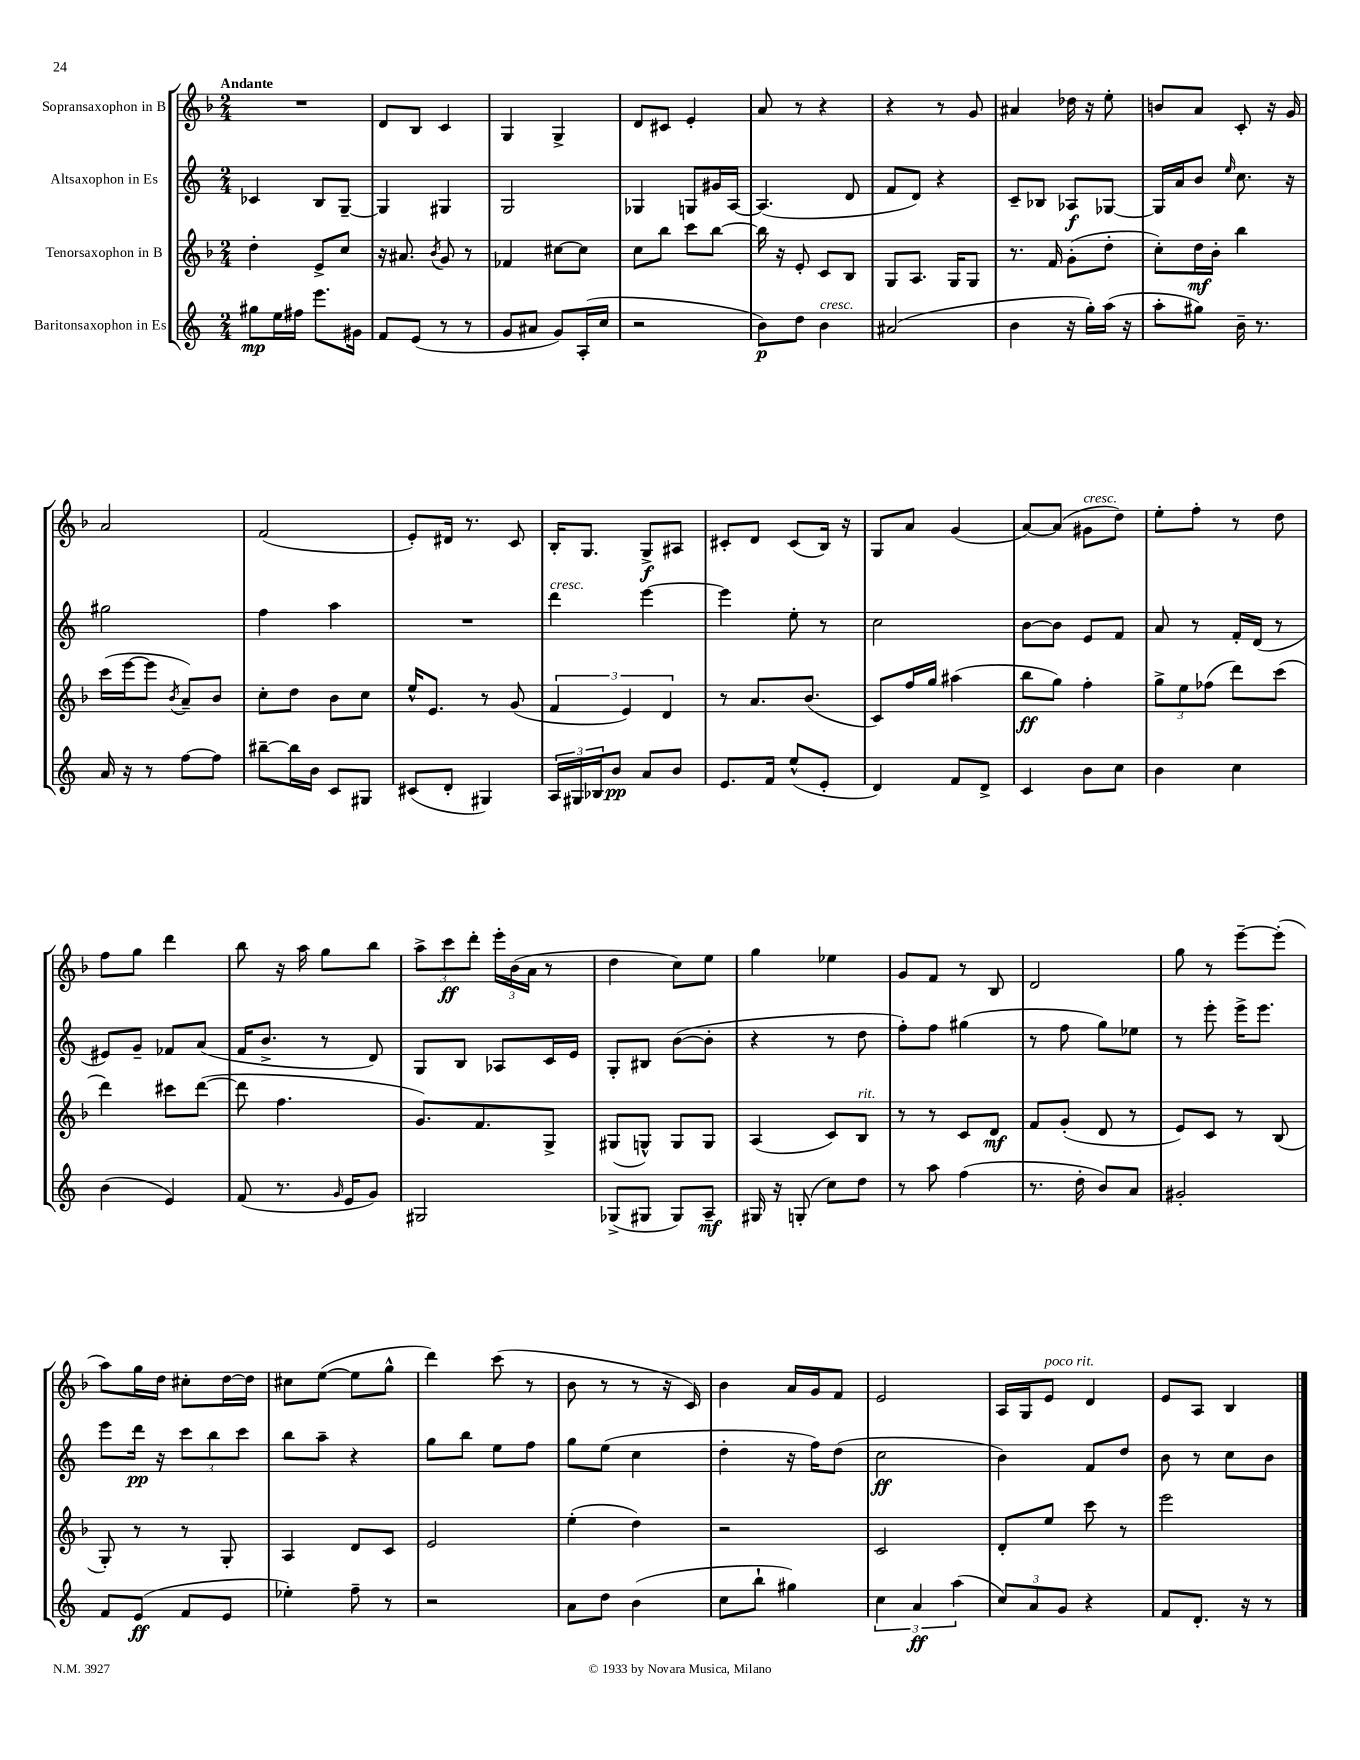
<<
\new StaffGroup <<
\new Staff = "s0" \with { instrumentName = "Sopransaxophon in B" } {
    \clef treble \key f \major \numericTimeSignature \time 2/4 \tempo "Andante"
    R2 |
    d'8 bes8 c'4 |
    g4 g4-> |
    d'8 cis'8 e'4-. |
    a'8 r8 r4 |
    r4 r8 g'8 |
    ais'4 des''16 r16 e''8-. |
    b'8 a'8 c'8-. r16 g'16 |
    a'2 |
    f'2( |
    e'8-.) dis'16 r8. c'8 |
    bes16-. g8. g8->\f ais8 |
    cis'8-. d'8 cis'8( bes16) r16 |
    g8 a'8 g'4( |
    a'8~) a'8( gis'8^\markup { \italic "cresc." } d''8) |
    e''8-. f''8-. r8 d''8 |
    f''8 g''8 d'''4 |
    bes''8 r16 a''16 g''8 bes''8 |
    \tuplet 3/2 { a''8-> c'''8\ff d'''8-. } \tuplet 3/2 { e'''16-. bes'16( a'16 } r8 |
    d''4 c''8) e''8 |
    g''4 ees''4 |
    g'8 f'8 r8 bes8 |
    d'2 |
    g''8 r8 e'''8~-- e'''8-.( |
    a''8) g''16 d''16 cis''8-. d''16~ d''16 |
    cis''8 e''8~( e''8 g''8-^ |
    d'''4) c'''8( r8 |
    bes'8 r8 r8 r16 c'16) |
    bes'4 a'16 g'16 f'8 |
    e'2 |
    a16 g16 e'8^\markup { \italic "poco rit." } d'4 |
    e'8 a8 bes4 \bar "|." |
}
\new Staff = "s1" \with { instrumentName = "Altsaxophon in Es" } {
    \clef treble \key c \major \numericTimeSignature \time 2/4
    ces'4 b8 g8~-- |
    g4 gis4 |
    g2 |
    ges4 g8 gis'16 a16~ |
    a4.( d'8 |
    f'8 d'8) r4 |
    c'8-- bes8 aes8\f ges8~ |
    ges16 a'16 b'8 \grace { e''16 } c''8. r16 |
    gis''2 |
    f''4 a''4 |
    R2 |
    d'''4^\markup { \italic "cresc." } e'''4~ |
    e'''4 e''8-. r8 |
    c''2 |
    b'8~ b'8 e'8 f'8 |
    a'8 r8 f'16-. d'16( r8 |
    eis'8) g'8-- fes'8 a'8( |
    f'16 b'8.-> r8 d'8) |
    g8 b8 aes8 c'16 e'16 |
    g8-. bis8 b'8~( b'8-. |
    r4 r8 d''8 |
    f''8-.) f''8 gis''4( |
    r8 f''8 g''8) ees''8 |
    r8 e'''8-. e'''16-> e'''8. |
    e'''8 d'''16\pp r16 \tuplet 3/2 { c'''8 b''8 c'''8 } |
    b''8 a''8-- r4 |
    g''8 b''8 e''8 f''8 |
    g''8 e''8( c''4 |
    d''4-. r16 f''16) d''8( |
    c''2\ff |
    b'4) f'8 d''8 |
    b'8 r8 c''8 b'8 \bar "|." |
}
\new Staff = "s2" \with { instrumentName = "Tenorsaxophon in B" } {
    \clef treble \key f \major \numericTimeSignature \time 2/4
    d''4-. e'8-> c''8 |
    r16 ais'8. \acciaccatura { bes'8 } g'8 r8 |
    fes'4 cis''8~ cis''8 |
    c''8 bes''8 c'''8 bes''8~ |
    bes''16 r16 e'8-. c'8 bes8 |
    g8 a8. g16 g8 |
    r8. f'16 g'8-.( d''8-. |
    c''8-.) d''16\mf bes'16-. bes''4 |
    c'''16( e'''16~ e'''8 \acciaccatura { bes'8 } a'8--) bes'8 |
    c''8-. d''8 bes'8 c''8 |
    e''16-^ e'8. r8 g'8( |
    \tuplet 3/2 { f'4 e'4) d'4 } |
    r8 a'8. bes'8.( |
    c'8) f''16 g''16 ais''4( |
    bes''8\ff g''8) f''4-. |
    \tuplet 3/2 { g''8-> e''8 fes''8( } d'''8) c'''8( |
    d'''4) cis'''8 d'''8~( |
    d'''8 f''4. |
    g'8.) f'8. g8-> |
    gis8( g8-^) g8 g8 |
    a4( c'8) bes8^\markup { \italic "rit." } |
    r8 r8 c'8 d'8\mf |
    f'8 g'8-.( d'8 r8 |
    e'8) c'8 r8 bes8( |
    g8-.) r8 r8 g8-. |
    a4 d'8 c'8 |
    e'2 |
    e''4-.( d''4) |
    r2 |
    c'2 |
    d'8-. e''8 c'''8 r8 |
    e'''2 \bar "|." |
}
\new Staff = "s3" \with { instrumentName = "Baritonsaxophon in Es" } {
    \clef treble \key c \major \numericTimeSignature \time 2/4
    gis''8\mp e''16 fis''16 e'''8. gis'16 |
    f'8 e'8( r8 r8 |
    g'8 ais'8 g'8) a16-.( c''16 |
    r2 |
    b'8\p) d''8 b'4^\markup { \italic "cresc." } |
    ais'2( |
    b'4 r16 g''16-.) a''16( r16 |
    a''8-. gis''8) b'16-- r8. |
    a'16 r16 r8 f''8~ f''8 |
    bis''8~-- bis''16 b'16 c'8 gis8 |
    cis'8( d'8-. gis4) |
    \tuplet 3/2 { a16 gis16 bes16 } b'8\pp a'8 b'8 |
    e'8. f'16 e''8-^( e'8-. |
    d'4) f'8 d'8-> |
    c'4 b'8 c''8 |
    b'4 c''4 |
    b'4( e'4) |
    f'8( r8. \grace { g'16 } e'16 g'8) |
    gis2 |
    ges8->( gis8 gis8) a8--\mf |
    gis16 r16 g8-.( c''8) d''8 |
    r8 a''8 f''4( |
    r8. d''16-. b'8) a'8 |
    gis'2-. |
    f'8 e'8\ff( f'8 e'8 |
    ees''4-.) f''8-- r8 |
    r2 |
    a'8 d''8 b'4( |
    c''8 b''8-! gis''4) |
    \tuplet 3/2 { c''4 a'4\ff a''4( } |
    \tuplet 3/2 { c''8) a'8 g'8 } r4 |
    f'8 d'8.-. r16 r8 \bar "|." |
}
>>
>>
\layout { \context { \Score \remove "Bar_number_engraver" } }
